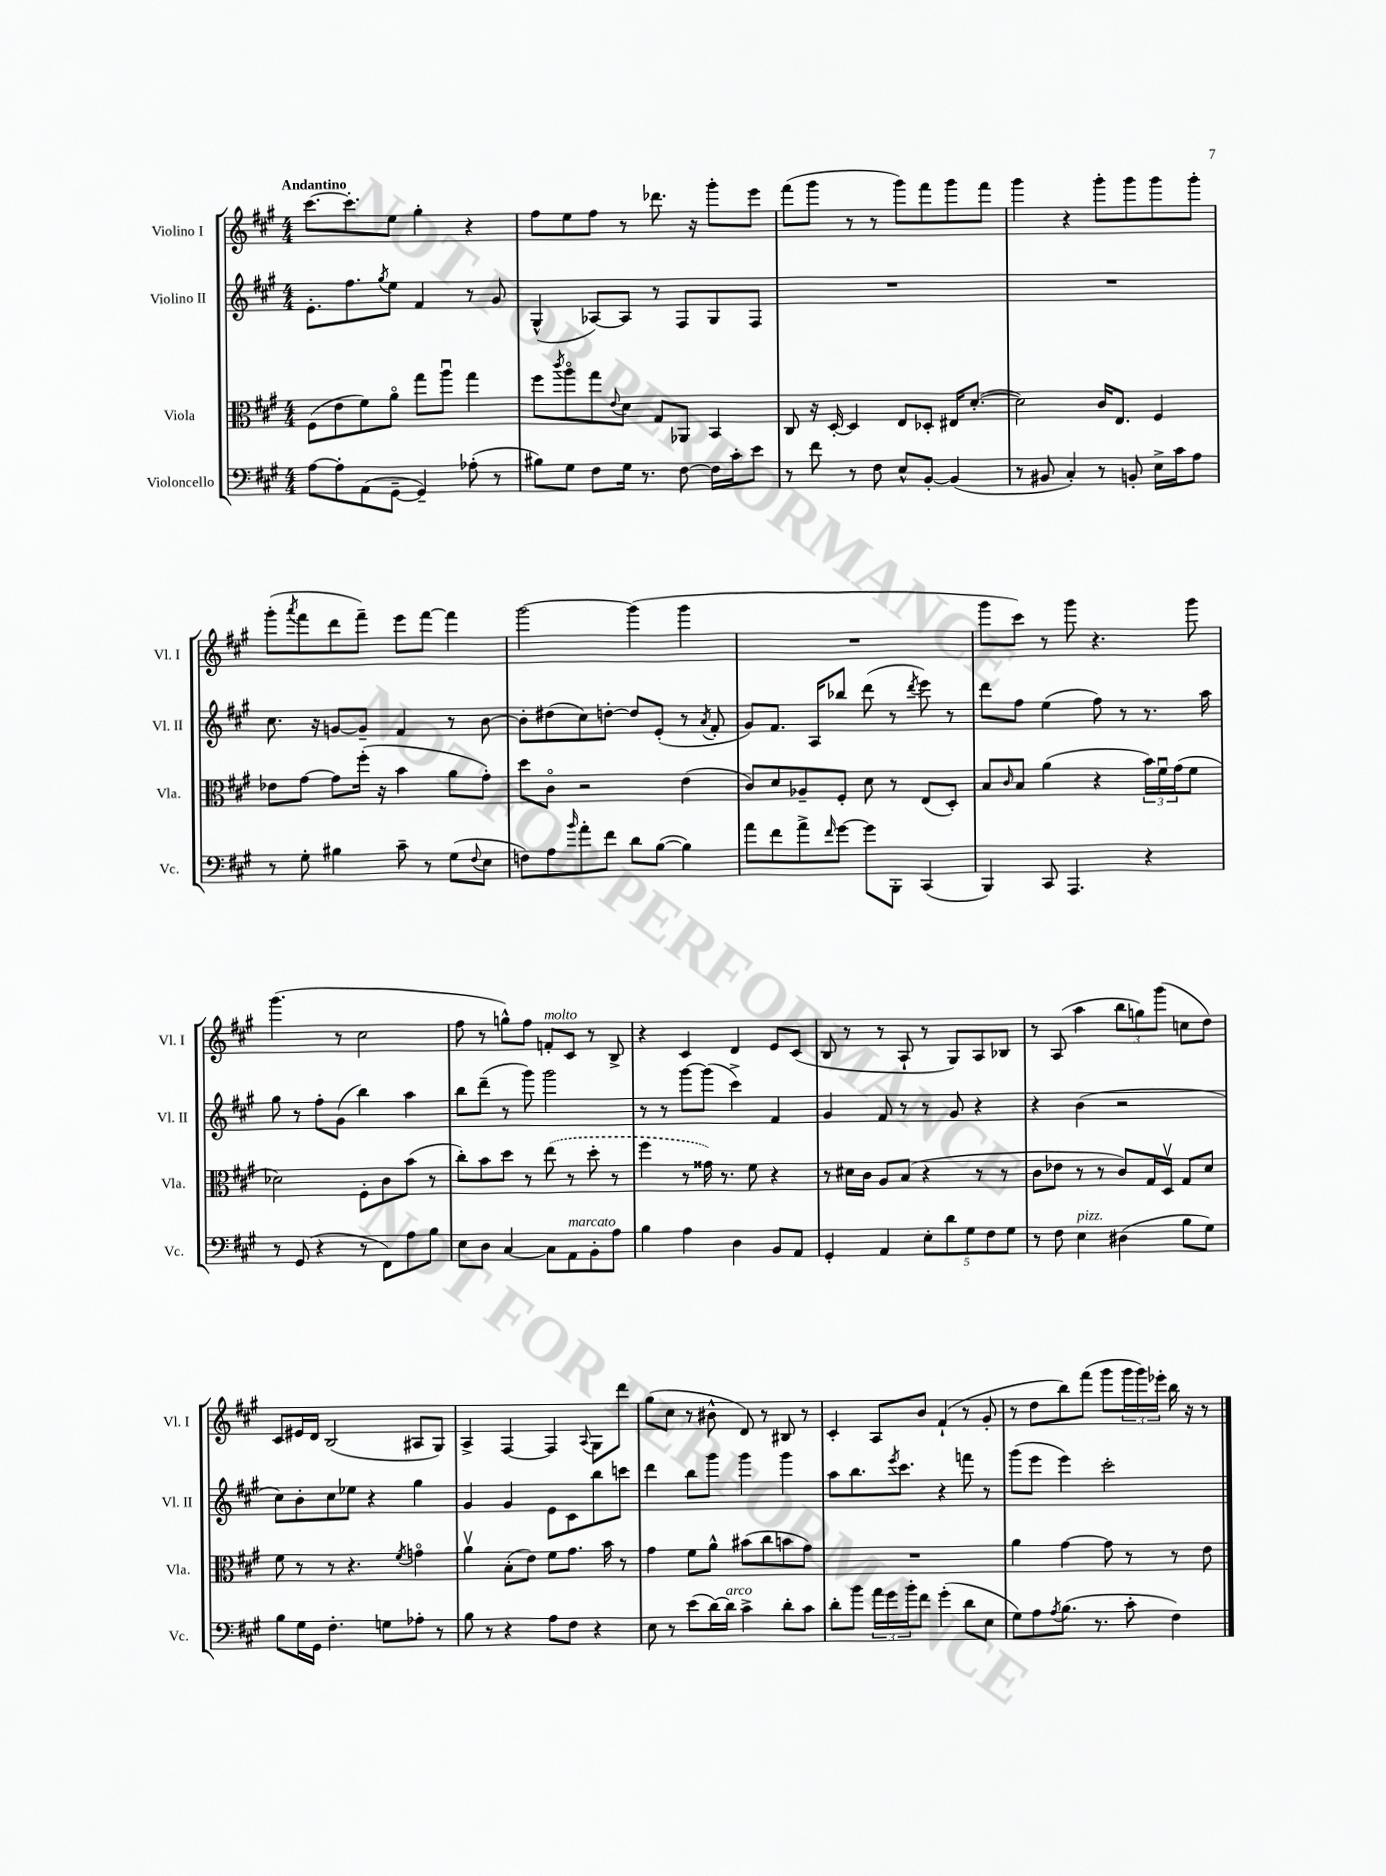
<<
\new StaffGroup <<
\new Staff = "s0" \with { instrumentName = "Violino I" shortInstrumentName = "Vl. I" } {
    \clef treble \key a \major \numericTimeSignature \time 4/4 \tempo "Andantino"
    cis'''8.~ cis'''8.-. e''8 gis''4-. r4 |
    fis''8 e''8 fis''8 r8 des'''8. r16 gis'''8-. e'''8 |
    fis'''8( gis'''8 r8 r8 gis'''8) fis'''8 gis'''8 fis'''8 |
    gis'''4 r4 gis'''8-. gis'''8 gis'''8 gis'''8-. |
    gis'''8-.( \acciaccatura { a'''8 } fis'''8 d'''8 fis'''8--) e'''8 fis'''8~ fis'''4 |
    gis'''2~ gis'''4( gis'''4 |
    R1 |
    gis'''8 cis'''8) r8 gis'''8 r4. gis'''8 |
    gis'''4.( r8 cis''2 |
    fis''8 r8 g''8-^) fis''8 f'8-.^\markup { \italic "molto" } cis'8 r8 b8-> |
    r4 cis'4 d'4 e'8 cis'8( |
    b8 r8 r8 a8-! r8 gis8) a8 bes8 |
    r8 a8( a''4 \tuplet 3/2 { b''8 g''8) gis'''8( } c''8 d''8) |
    cis'8 eis'16 d'16 b2( ais8 gis8) |
    a4-> fis4~ fis4 \appoggiatura { a8 } gis8 d'''8 |
    gis''8( cis''8 r8 bis'8-^ d'8) r8 bis8 r8 |
    cis'4-. a8 b'8 fis'4-!( r8 gis'8-. |
    r8 d''8 b''8) fis'''8( gis'''8 \tuplet 3/2 { gis'''16 gis'''16) ees'''16-. } b''16 r16 r8 \bar "|." |
}
\new Staff = "s1" \with { instrumentName = "Violino II" shortInstrumentName = "Vl. II" } {
    \clef treble \key a \major \numericTimeSignature \time 4/4
    e'8.-. fis''8. \acciaccatura { gis''8 } e''8 fis'4 r8 gis'8 |
    gis4-^( aes8~) aes8 r8 fis8 gis8 fis8 |
    R1 |
    R1 |
    cis''8. r16 g'8~ g'8-- fis'4 r8 b'8~ |
    b'8-. dis''8( cis''8) d''8~-. d''8 e'8-.( r8 \acciaccatura { a'8 } fis'8-. |
    gis'8) fis'8. a16 bes''8 d'''8( r8 \acciaccatura { d'''8 } e'''8) r8 |
    d'''8 fis''8 e''4( fis''8) r8 r8. a''16 |
    gis''8 r8 fis''8-. gis'8( b''4) a''4 |
    b''8 d'''8--( r8 gis'''8) gis'''2 |
    r8 r8 gis'''8~ gis'''8( cis'''4->) fis'4 |
    gis'4 fis'8 r8 r8 gis'8 r4 |
    r4 b'4( r2 |
    cis''8) b'8-. cis''8 ees''8 r4 gis''4 |
    gis'4 gis'4 e'8 cis'8 b''8 c'''8 |
    d'''4 b''8 gis'''8 gis'''4 gis'''4 |
    a''8 b''8. \acciaccatura { e'''8 } cis'''8. r4 f'''8 r8 |
    gis'''8( e'''8 e'''4) cis'''2-. \bar "|." |
}
\new Staff = "s2" \with { instrumentName = "Viola" shortInstrumentName = "Vla." } {
    \clef alto \key a \major \numericTimeSignature \time 4/4
    fis8( e'8 fis'8) a'8\flageolet gis''8 a''8\downbow gis''4 |
    fis''8 \acciaccatura { cis'''8 } a''8\flageolet gis''8 \appoggiatura { e'8 } d'8 gis8 aes,8 b,4 |
    cis8 r16 d16~-. d4 e8 des8-. eis16 d'8.~-.( |
    d'2) cis'16 e8. fis4 |
    ees'8 gis'8~ gis'8 fis''16-.( r16 b'4 a'8 gis'8-.) |
    d''8 cis'8\flageolet r2 e'4( |
    cis'8) d'8 aes8-- fis8-. d'8 r8 e8( d8-.) |
    b8 \grace { cis'16 } b8 a'4( r4 \tuplet 3/2 { b'16) fis'16\downbow gis'16( } fis'8 |
    des'2) fis8-. cis'8 b'8( r8 |
    cis''8-.) b'8 d''8 r8 \once \slurDashed e''8( r8 d''8-. r8 |
    fis''4 r8 gisis'16) r8. fis'8 r4 |
    r8 dis'16 cis'16 a8 b8( r4 r8 r8 |
    cis'8 ees'8 r8 r8 cis'8) gis16 d16\upbow gis8 d'8 |
    fis'8 r8 r8 r4. \acciaccatura { fis'8 } g'4\flageolet |
    a'4\upbow b8-.( e'8) fis'8 gis'8. b'16 r8 |
    gis'4 fis'8 a'8-^ bis'8( cis''8 b'8 gis'8) |
    R1 |
    a'4 gis'4~ gis'8 r8 r8 e'8 \bar "|." |
}
\new Staff = "s3" \with { instrumentName = "Violoncello" shortInstrumentName = "Vc." } {
    \clef bass \key a \major \numericTimeSignature \time 4/4
    a8~ a8-. a,8( gis,8~-- gis,4--) aes8-.( r8 |
    bis8) gis8 fis8 gis16 r8. fis8~ fis16 cis'16-. e'8 |
    r8 fis'8 r8 fis8 e8-^ b,8~-. b,4( |
    r8 bis,8 cis4-.) r8 b,8-. e16-> cis'16 a8 |
    r8 gis8-. bis4 cis'8-- r8 gis8( \appoggiatura { fis8 } e8 |
    f8) a8 \grace { b'16 } a'8-. fis'8 d'8 b8~( b4) |
    a'8 fis'8 a'8-> \grace { fis'16 } gis'8~ gis'8 b,,8-. cis,4( |
    b,,4) cis,8 a,,4. r4 |
    r8 gis,8( r4 r8 fis,8) a8 b8 |
    e8 d8 cis4~ cis8 a,8^\markup { \italic "marcato" } b,8-. a8 |
    b4 a4 d4 b,8 a,8 |
    gis,4-. a,4 \tuplet 5/4 { e8-. d'8 gis8 fis8 gis8 } |
    r8 fis8 e4^\markup { \italic "pizz." } dis4( b8 gis8) |
    b8 gis16 gis,16 fis4.-. g8 aes8-. r8 |
    b8 r8 r4 a8 fis8 r4 |
    e8 r8 e'8( d'16~) d'16^\markup { \italic "arco" } cis'4-> d'8-. cis'8 |
    d'8-. b'8 \tuplet 3/2 { a'16 gis'16 b'16-. } fis'8 gis'4-.( d'8 e8 |
    gis8) a8 \acciaccatura { a8 } b8.( r8. cis'8-. fis4) \bar "|." |
}
>>
>>
\layout { \context { \Score \remove "Bar_number_engraver" } }
